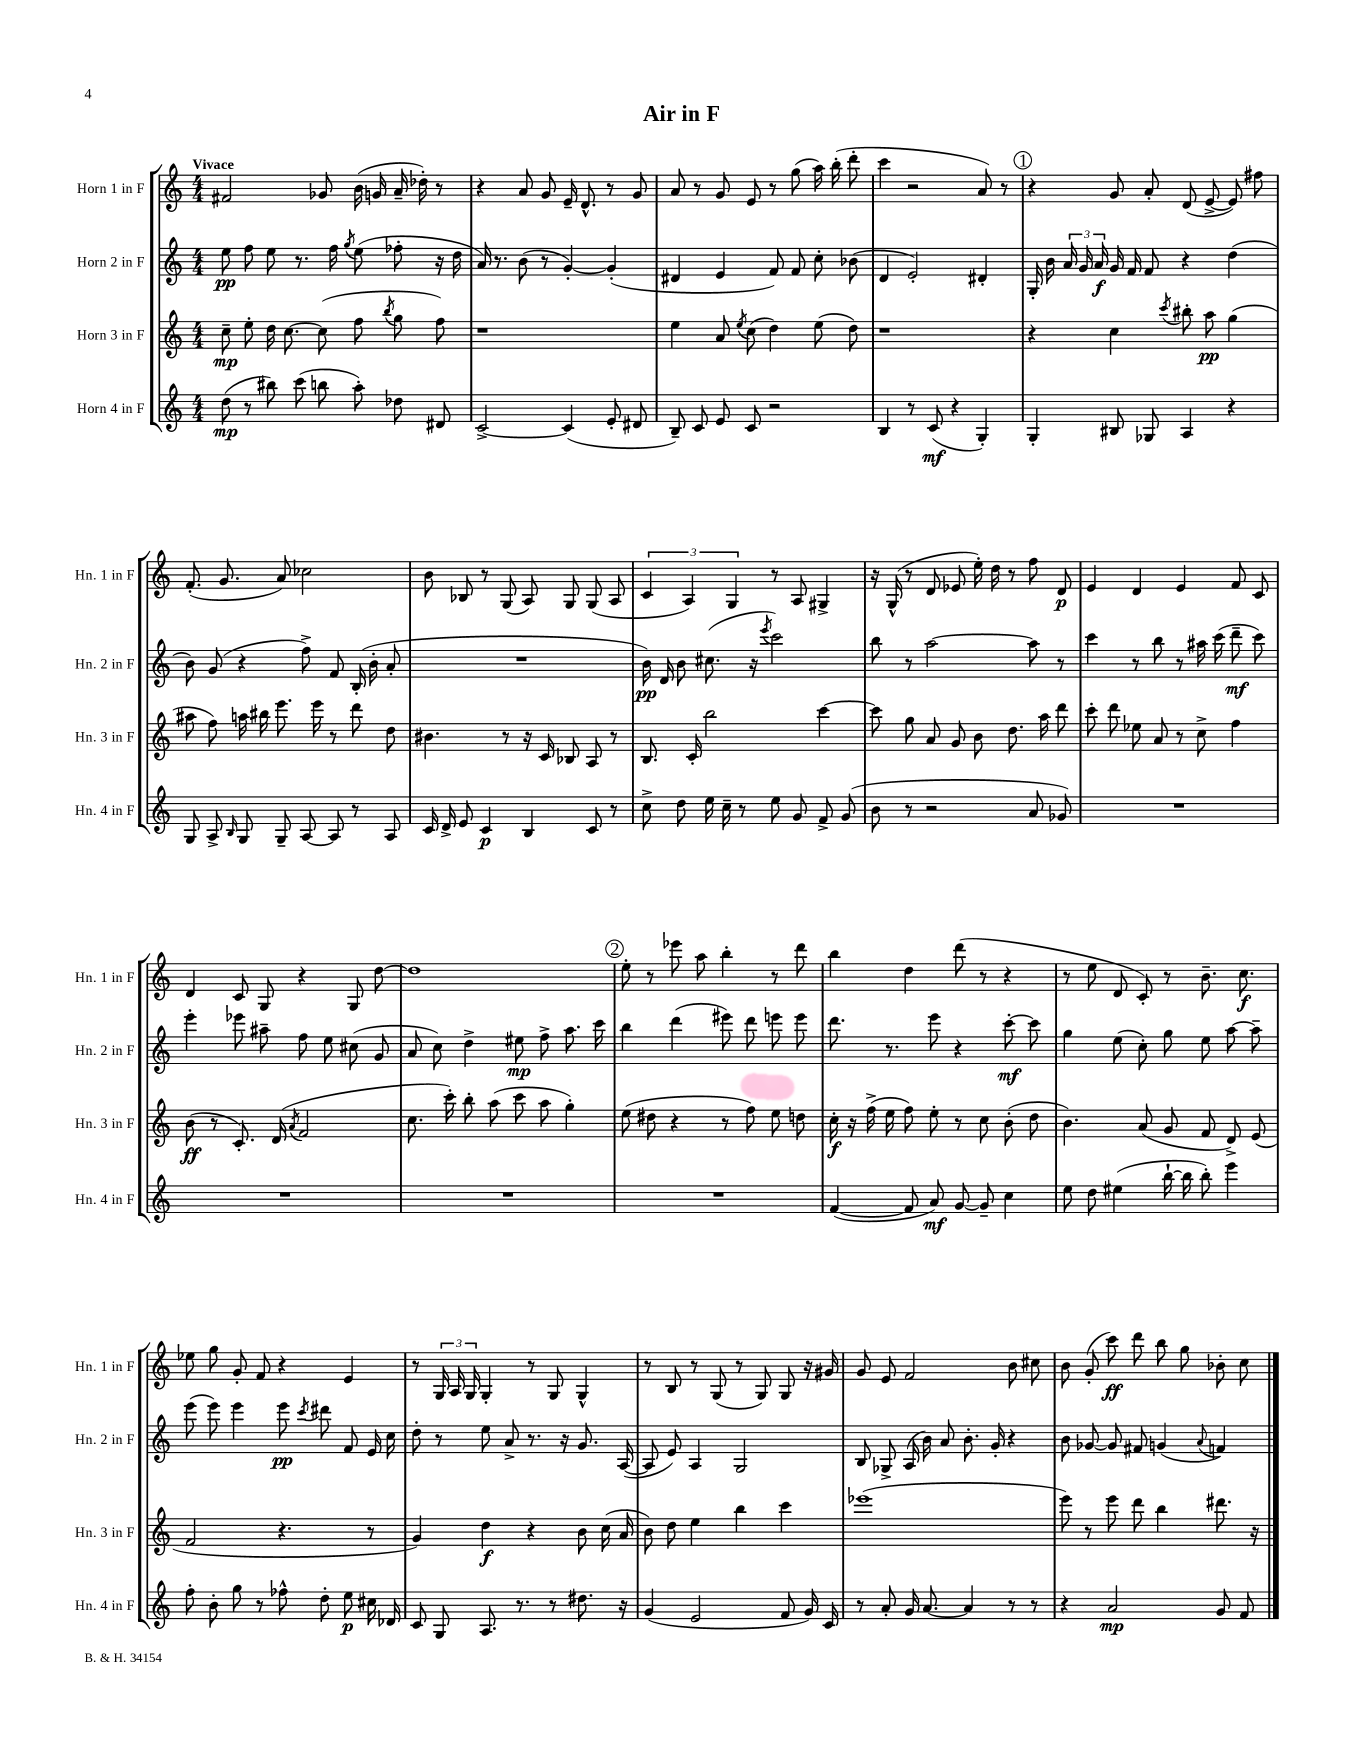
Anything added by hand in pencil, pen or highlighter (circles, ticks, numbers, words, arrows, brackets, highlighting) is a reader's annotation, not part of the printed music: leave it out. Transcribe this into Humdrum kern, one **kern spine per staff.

**kern	**kern	**kern	**kern
*staff4	*staff3	*staff2	*staff1
*clefG2	*clefG2	*clefG2	*clefG2
*k[]	*k[]	*k[]	*k[]
*M4/4	*M4/4	*M4/4	*M4/4
(8dd	8cc~	8ee	2f#
8r	8ee'	8ff	.
8bb#)	16dd	8ee	.
.	[8.cc	.	.
(8ccc	.	8.r	.
8bb	(8cc]	.	8g-
.	.	16ff	.
.	.	8qgg	.
8aa')	8ff	(8ee	(16b
.	.	.	16g
.	8qbb	.	.
8dd-	8gg	8ff-'	16a~
.	.	.	16dd-')
8d#	8ff)	16r	8r
.	.	16dd	.
=	=	=	=
[2c^	1r	16a)	4r
.	.	8.r	.
.	.	(8b	8a
.	.	8r	8g
(4c]	.	[4g')	16e~
.	.	.	8.d^^
8e'	.	(4g']	8r
8d#	.	.	8g
=	=	=	=
8B~)	4ee	4d#	8a
8c	.	.	8r
8e	8a	4e	8g
.	8qee	.	.
8c	(8cc	.	8e
2r	4dd)	8f)	8r
.	.	8f	(8gg
.	(8ee	8cc'	16aa)
.	.	.	(16bb'
.	8dd)	(8b-	8ddd'
=	=	=	=
4B	1r	4d	4ccc
8r	.	2e')	2r
(8c	.	.	.
4r	.	.	.
4G')	.	4d#'	8a)
.	.	.	8r
=	=	=	=
4G'	4r	16G'	4r
.	.	16b	.
.	.	24a	.
.	.	24g	.
.	.	24a	.
8B#	4cc	16g	8g
.	.	16f	.
8G-	.	8f	8a'
.	8qccc	.	.
4A	8bb#'	4r	(8d
.	8aa	.	[8e^
4r	(4gg	(4dd	8e])
.	.	.	8ff#
=	=	=	=
8G	8aa#	8b)	(8.f'
8A^	8ff)	(8g	.
.	.	.	8.g
16qqB	.	.	.
8G	16aa	4r	.
.	16bb#	.	.
8G~	8.eee	.	8a)
[8A	.	8ff^)	2cc-
.	16eee	.	.
8A]	8r	8f	.
8r	8ddd	(16B'	.
.	.	16b'	.
8A	8dd	8a'	.
=	=	=	=
16c	4.b#	1r	8b
16d^	.	.	.
8e	.	.	8B-
4c	.	.	8r
.	8r	.	(8G
4B	16r	.	8A)
.	16c	.	.
.	8B-	.	8G
8c	8A	.	(8G
8r	8r	.	8A
=	=	=	=
8cc^	8.B	16b)	6c
.	.	16d	.
8dd	.	8b	.
.	.	.	6A)
.	16c'	.	.
16ee	2bb	(8.cc#	.
16cc~	.	.	.
.	.	.	6G
8r	.	.	.
.	.	16r	.
.	.	8qeee	.
8ee	.	2ccc)	8r
8g	.	.	8A
8f^	[4ccc	.	4G#^
(8g	.	.	.
=	=	=	=
8b	8ccc]	8bb	16r
.	.	.	(16G^^
8r	8gg	8r	8r
2r	8a	[2aa	8d
.	8g	.	8e-
.	8b	.	16ee')
.	.	.	16dd
.	8.dd	.	8r
8a	.	8aa]	8ff
.	16aa	.	.
8g-)	8ddd	8r	8d
=	=	=	=
1r	8ccc'	4ccc	4e
.	8ddd	.	.
.	8ee-	8r	4d
.	8a	8bb	.
.	8r	8r	4e
.	8cc^	16aa#	.
.	.	(16ccc	.
.	4ff	8ddd~	8f
.	.	8ccc)	8c
=	=	=	=
1r	(8b	4eee'	4d
.	8r	.	.
.	8.c')	8eee-	8c
.	.	8aa#~	8G
.	(16d	.	.
.	8qa	.	.
.	2f	8ff	4r
.	.	8ee	.
.	.	(8cc#	8G
.	.	8g	[8dd
=	=	=	=
1r	8.cc	8a	1dd]
.	.	8cc)	.
.	16ccc')	.	.
.	8bb'	4dd^	.
.	(8aa	.	.
.	8ccc	8ee#	.
.	8aa	8ff^	.
.	4gg')	8.aa	.
.	.	16ccc	.
=	=	=	=
1r	(8ee	4bb	8ee'
.	8dd#	.	8r
.	4r	(4ddd	8eee-
.	.	.	8aa
.	8r	8eee#)	4bb'
.	8ff)	8ddd	.
.	8ee	8eee	8r
.	8dd	8eee	8ddd
=	=	=	=
([4f	16cc'	8.ddd	4bb
.	16r	.	.
.	(16ff^	.	.
.	16ee	8.r	.
8f]	8ff)	.	4dd
8a)	8ee'	8eee	.
[8g	8r	4r	(8ddd
8g~]	8cc	.	8r
4cc	(8b'	[8ccc'	4r
.	8dd	8ccc]	.
=	=	=	=
8ee	4.b)	4gg	8r
8dd	.	.	8ee
(4ee#	.	(8ee	8d
.	(8a	8cc')	8c')
[16bb`	8g	8gg	8r
16bb]	.	.	.
8bb')	8f	8ee	8.b~
4eee	8d^)	[8aa	.
.	.	.	8.cc
.	(8e	8aa~]	.
=	=	=	=
8ff'	2f	(8eee	8ee-
8b'	.	8eee)	8gg
8gg	.	4eee	8g'
8r	.	.	8f
8ff-^^	4.r	8eee	4r
.	.	8qccc	.
8dd'	.	8ddd#	.
8ee	.	8f	4e
16cc#	8r	16e	.
16d-	.	16cc	.
=	=	=	=
8c	4g)	8dd'	8r
8G	.	8r	24G
.	.	.	24A
.	.	.	24G
8.A	4dd	8ee	4G'
.	.	8a^	.
8.r	.	.	.
.	4r	8.r	8r
8r	.	.	8G
.	.	16r	.
8.dd#	8b	8.g	4G^^
.	(16cc	.	.
16r	16a	([16A	.
=	=	=	=
(4g	8b)	8A]	8r
.	8dd	8e)	8B
2e	4ee	4A	8r
.	.	.	(8G
.	4bb	2G	8r
.	.	.	8G)
8f	4ccc	.	8G
16g)	.	.	16r
16c	.	.	16g#
=	=	=	=
8r	(1eee-	8B	8g
8a'	.	8G-^	8e
16g	.	(16A	2f
[8.a	.	16b)	.
.	.	8a	.
4a]	.	8.b'	.
.	.	16g'	.
8r	.	4r	8b
8r	.	.	8cc#
=	=	=	=
4r	8eee)	8b	8b
.	8r	[8g-	(8g'
2a	8eee	8g-]	8ccc)
.	8ddd	8f#	8ddd
.	4bb	(4g	8bb
.	.	.	8gg
.	.	8qqa	.
8g	8.ddd#	4f)	8b-'
8f	.	.	8cc
.	16r	.	.
==	==	==	==
*-	*-	*-	*-
